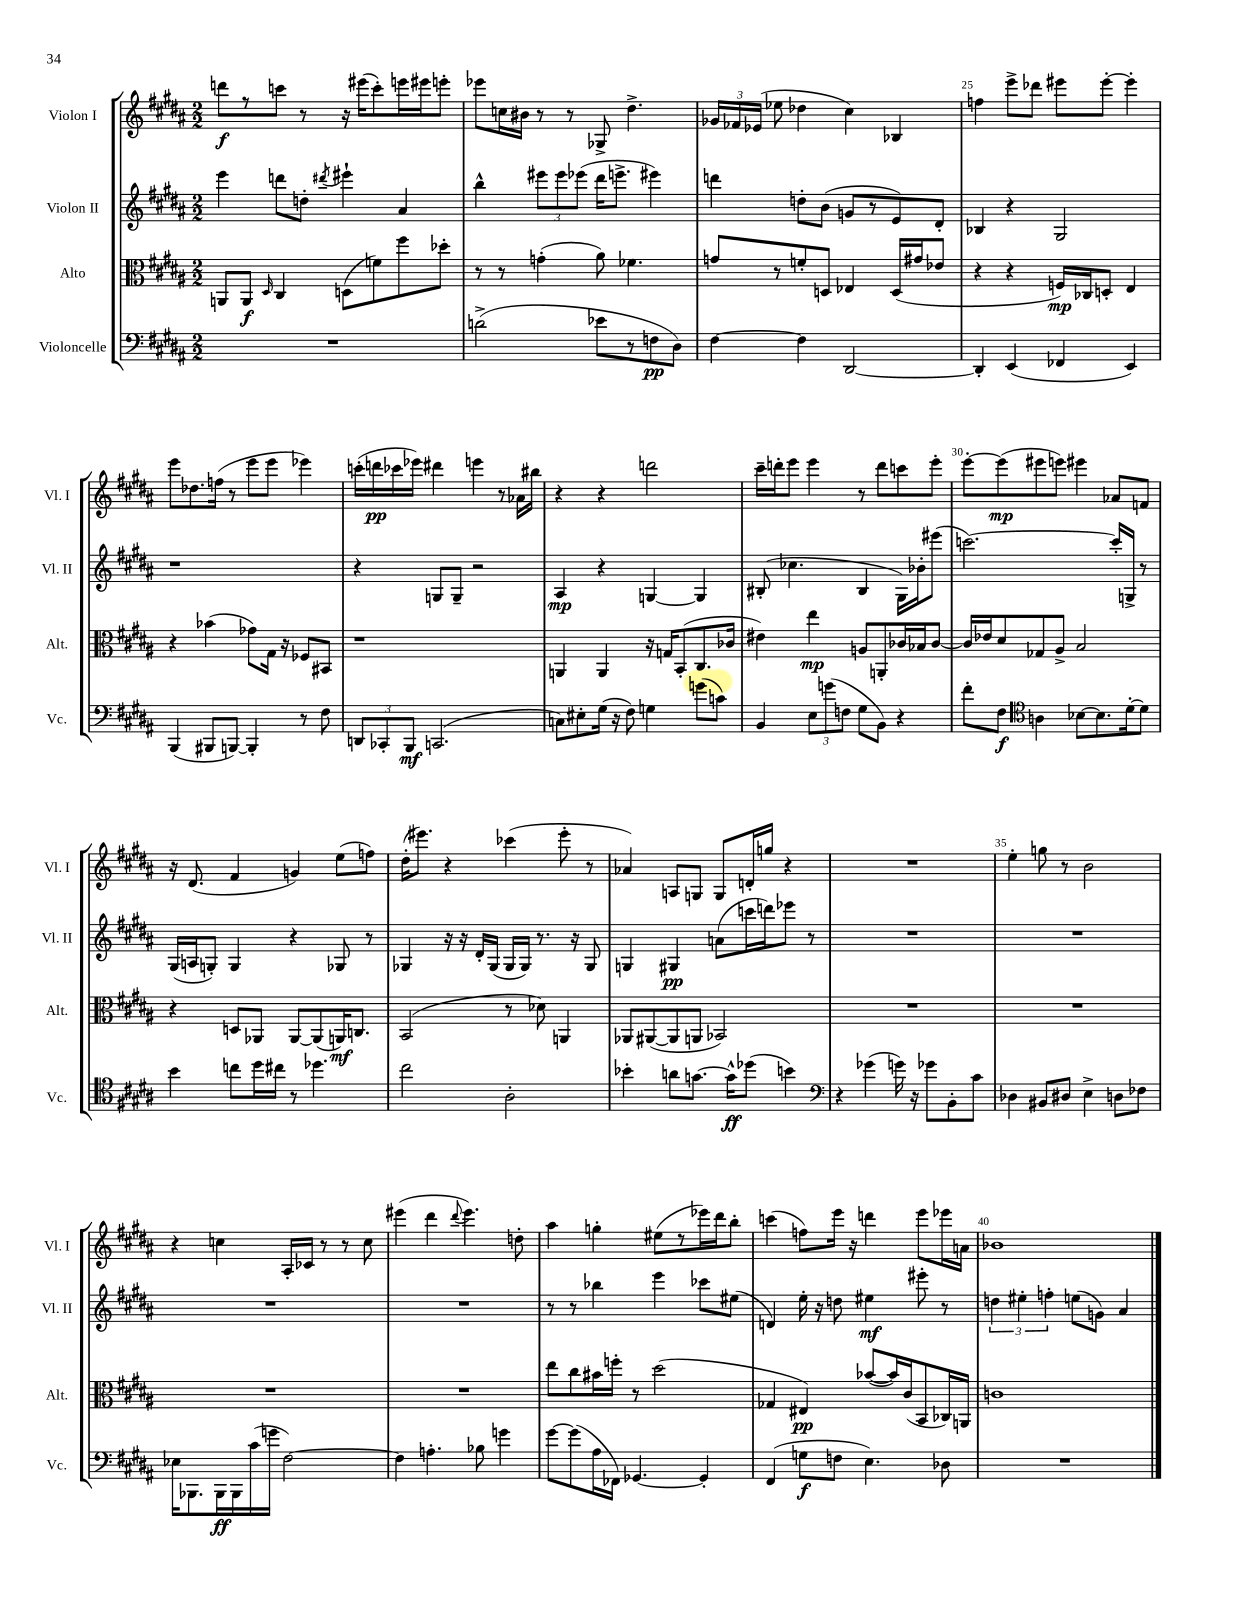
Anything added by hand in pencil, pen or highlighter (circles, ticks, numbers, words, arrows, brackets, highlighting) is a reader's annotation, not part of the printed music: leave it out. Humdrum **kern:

**kern	**dynam	**kern	**dynam	**kern	**dynam	**kern	**dynam
*part4	*part4	*part3	*part3	*part2	*part2	*part1	*part1
*staff4	*staff4	*staff3	*staff3	*staff2	*staff2	*staff1	*staff1
*I"Violoncelle	*	*I"Alto	*	*I"Violon II	*	*I"Violon I	*
*I'Vc.	*	*I'Alt.	*	*I'Vl. II	*	*I'Vl. I	*
*clefF4	*	*clefC3	*	*clefG2	*	*clefG2	*
*k[f#c#g#d#a#]	*	*k[f#c#g#d#a#]	*	*k[f#c#g#d#a#]	*	*k[f#c#g#d#a#]	*
*M2/2	*	*M2/2	*	*M2/2	*	*M2/2	*
=22	=22	=22	=22	=22	=22	=22	=22
1r	.	8AAn/L	.	4eee\	.	8dddn\L	f
.	.	8AA/J	f	.	.	8r	.
.	.	16qqD#/	.	.	.	.	.
.	.	4C#/	.	8dddn\L	.	8cccn\J	.
.	.	.	.	8ddn'\J	.	8r	.
.	.	.	.	8qddd#X/	.	.	.
.	.	(8Dn\L	.	4eee#X`\	.	16r	.
.	.	.	.	.	.	(16eee#X\KL	.
.	.	8fn\)	.	.	.	8ccc'\)	.
.	.	8ff#\	.	4a#/	.	16eeen\L	.
.	.	.	.	.	.	16eee#X\J	.
.	.	8dd-X'\J	.	.	.	8eeen'\J	.
=23	=23	=23	=23	=23	=23	=23	=23
(2dn^\	.	8r	.	4bb^^\	.	8eee-X\L	.
.	.	8r	.	.	.	16ccn\L	.
.	.	.	.	.	.	16b#X\JJ	.
.	.	(4gn'\	.	12eee#X\L	.	8r	.
.	.	.	.	12eee#\	.	.	.
.	.	.	.	.	.	8r	.
.	.	.	.	(12eee-X\J	.	.	.
8e-X\L	.	8a#\)	.	16ddd#\KL	.	8G-X^/	.
.	.	.	.	8.eeen^\J	.	.	.
8r	.	4.f-X\	.	.	.	4.dd#^\	.
8Fn\	pp	.	.	4eee#X\)	.	.	.
8D#\J)	.	.	.	.	.	.	.
=24	=24	=24	=24	=24	=24	=24	=24
[4F#\	.	8gn/L	.	4dddn\	.	24g-X/LL	.
.	.	.	.	.	.	24f-X/	.
.	.	.	.	.	.	(24e-X/JJ	.
.	.	8r	.	.	.	8ee-X\	.
4F#\]	.	8fn'/	.	8ddn'\L	.	4dd-X\	.
.	.	8Dn/J	.	(8b\J	.	.	.
[2DD#/	.	4E-X/	.	8gn/L	.	4cc#\)	.
.	.	.	.	8r	.	.	.
.	.	(16D/LL	.	8e/)	.	4B-X/	.
.	.	16g#X/J	.	.	.	.	.
.	.	8e-X/J	.	8d#'/J	.	.	.
=25	=25	=25	=25	=25	=25	=25	=25
4DD#'/]	.	4r	.	4B-X/	.	4ffn\	.
(4EE/	.	4r	.	4r	.	8eee^\L	.
.	.	.	.	.	.	8ddd-X\J	.
4FF-X/	.	16Fn/LL)	mp	2G#/	.	8eee#X\L	.
.	.	16C-X/J	.	.	.	.	.
.	.	8Dn'/J	.	.	.	[8eee#'\J	.
4EE/)	.	4E/	.	.	.	4eee#'\]	.
!!LO:LB:g=z
=26	=26	=26	=26	=26	=26	=26	=26
(4BBB/	.	4r	.	1r	.	8eee\L	.
.	.	.	.	.	.	8.dd-X\	.
8BBB#X/L	.	(4b-X\	.	.	.	.	.
.	.	.	.	.	.	(16ffn\Jk	.
[8BBBn/J)	.	.	.	.	.	8r	.
4BBB'/]	.	8g-X\L)	.	.	.	8eee\L	.
.	.	16G#\Jk	.	.	.	8eee\J	.
.	.	16r	.	.	.	.	.
8r	.	8F-X/L	.	.	.	4eee-X\)	.
8F#\	.	8BB#X/J	.	.	.	.	.
=27	=27	=27	=27	=27	=27	=27	=27
12DDn/L	.	1r	.	4r	.	(16cccn'\LL	.
.	.	.	.	.	.	16dddn\	pp
12CC-X'/	.	.	.	.	.	.	.
.	.	.	.	.	.	16ccc-X\	.
12BBB/J	mf	.	.	.	.	.	.
.	.	.	.	.	.	16eee-X\JJ)	.
(2.CCn/	.	.	.	8Gn/L	.	4ddd#X\	.
.	.	.	.	8G~/J	.	.	.
.	.	.	.	2r	.	4eeen\	.
.	.	.	.	.	.	8r	.
.	.	.	.	.	.	16a-X\LL	.
.	.	.	.	.	.	16bb#X\JJ	.
=28	=28	=28	=28	=28	=28	=28	=28
8Cn\L)	.	4AAn/	.	4A#/	mp	4r	.
8E#X'\	.	.	.	.	.	.	.
(16G#\Jk	.	4AA/	.	4r	.	4r	.
16r	.	.	.	.	.	.	.
8F#\)	.	.	.	.	.	.	.
4Gn\	.	16r	.	[4Gn/	.	2dddn\	.
.	.	16Gn/KL	.	.	.	.	.
.	.	(8BB'/	.	.	.	.	.
(8gn\L	.	8.C#/	.	4G/]	.	.	.
8cn\J)	.	.	.	.	.	.	.
.	.	16c-X/Jk	.	.	.	.	.
=29	=29	=29	=29	=29	=29	=29	=29
4BB/	.	4e#X\)	.	(8B#X'/	.	16ccc#~\LL	.
.	.	.	.	.	.	16dddn'\J	.
.	.	.	.	4.cc-X\	.	8eee\J	.
12E\L	.	4ee\	mp	.	.	4eee\	.
(12gn\	.	.	.	.	.	.	.
12Fn\J	.	.	.	.	.	.	.
8G#\L	.	8An/L	.	4B#/	.	8r	.
8BB\J)	.	8AAn'/	.	.	.	8ddd\L	.
4r	.	16c-X/L	.	16G#\LL)	.	8cccn\	.
.	.	16B-X/J	.	16b-X'\J	.	.	.
.	.	[8c-/J	.	(8eee#X\J	.	8eee'\J	.
=30	=30	=30	=30	=30	=30	=30	=30
8f#'\L	.	16c-/LL]	.	[2.cccn\)	.	[8eee'\L	.
.	.	16e-X/J	.	.	.	.	.
8F#\J	f	8d#/	.	.	.	(8eee\]	mp
*clefC4	*	*	*	*	*	*	*
4An\	.	8G-X/	.	.	.	8eee#X\	.
.	.	8A#^/J	.	.	.	8eeen\J)	.
[8B-X\L	.	2B/	.	.	.	4eee#X\	.
8.B-\]	.	.	.	.	.	.	.
.	.	.	.	16ccc'/LL]	.	8a-X/L	.
[16d#'\k	.	.	.	16Gn^/JJ	.	.	.
8d#\J]	.	.	.	8r	.	8fn/J	.
!!LO:LB:g=z
=31	=31	=31	=31	=31	=31	=31	=31
4b\	.	4r	.	(16G#/LL	.	16r	.
.	.	.	.	16An/J	.	(8.d#/	.
.	.	.	.	8Gn'/J)	.	.	.
8ccn\L	.	8Dn/L	.	4G/	.	4f#/	.
16dd#\L	.	8AA-X/J	.	.	.	.	.
16cc#X\JJ	.	.	.	.	.	.	.
8r	.	[8AA-/L	.	4r	.	4gn/)	.
4.dd-X\	.	(8AA-/]	.	.	.	.	.
.	.	16AAn/K)	mf	8G-X/	.	(8ee\L	.
.	.	8.Cn/J	.	.	.	.	.
.	.	.	.	8r	.	8ffn\J)	.
=32	=32	=32	=32	=32	=32	=32	=32
2cc#\	.	(2BB/	.	4G-X/	.	(16dd#'\KL	.
.	.	.	.	.	.	8.eee#X\J)	.
.	.	.	.	16r	.	4r	.
.	.	.	.	16r	.	.	.
.	.	.	.	16d#'/LL	.	.	.
.	.	.	.	(16G-/JJ	.	.	.
2A#'\	.	8r	.	16G-/LL	.	(4ccc-X\	.
.	.	.	.	16G-/JJ)	.	.	.
.	.	8d-X\)	.	8.r	.	.	.
.	.	4AAn/	.	.	.	8eee#'\	.
.	.	.	.	16r	.	.	.
.	.	.	.	8G-/	.	8r	.
=33	=33	=33	=33	=33	=33	=33	=33
4b-X'\	.	8AA-X/L	.	4Gn/	.	4a-X/)	.
.	.	([8AA#X/	.	.	.	.	.
8an\L	.	8AA#/]	.	4G#X/	pp	8An/L	.
[8.gn\J	.	8AAn/J	.	.	.	8Gn/J	.
.	.	2BB-X/)	.	(8an\L	.	8G/L	.
16g^^\KL]	ff	.	.	.	.	.	.
(8dd-X\J	.	.	.	16cccn\L	.	16dn'/L	.
.	.	.	.	16dddn\J)	.	16ggn/JJ	.
4bn\)	.	.	.	8eee-X\J	.	4r	.
.	.	.	.	8r	.	.	.
=34	=34	=34	=34	=34	=34	=34	=34
*clefF4	*	*	*	*	*	*	*
4r	.	1r	.	1r	.	1r	.
(4g-X\	.	.	.	.	.	.	.
16gn\)	.	.	.	.	.	.	.
16r	.	.	.	.	.	.	.
8g-X\L	.	.	.	.	.	.	.
8BB'\	.	.	.	.	.	.	.
8c#\J	.	.	.	.	.	.	.
=35	=35	=35	=35	=35	=35	=35	=35
4D-X\	.	1r	.	1r	.	4ee'\	.
8BB#X/L	.	.	.	.	.	8ggn\	.
8D#X/J	.	.	.	.	.	8r	.
4E^\	.	.	.	.	.	2b\	.
8Dn\L	.	.	.	.	.	.	.
8F-X\J	.	.	.	.	.	.	.
!!LO:LB:g=z
=36	=36	=36	=36	=36	=36	=36	=36
16E-X\KL	.	1r	.	1r	.	4r	.
8.BBB-X\	.	.	.	.	.	.	.
16BBB-\L	ff	.	.	.	.	4ccn\	.
16BBB-\	.	.	.	.	.	.	.
(16c#\	.	.	.	.	.	.	.
16gn\JJ	.	.	.	.	.	.	.
[2F#\)	.	.	.	.	.	16A#'/LL	.
.	.	.	.	.	.	16c-X/JJ	.
.	.	.	.	.	.	8r	.
.	.	.	.	.	.	8r	.
.	.	.	.	.	.	8cc\	.
=37	=37	=37	=37	=37	=37	=37	=37
4F#\]	.	1r	.	1r	.	(4eee#X\	.
4.An'\	.	.	.	.	.	4ddd#\	.
.	.	.	.	.	.	8qqddd#/	.
.	.	.	.	.	.	4.eee#\)	.
8B-X\	.	.	.	.	.	.	.
4gn\	.	.	.	.	.	.	.
.	.	.	.	.	.	8ddn'\	.
=38	=38	=38	=38	=38	=38	=38	=38
[8g#\L	.	8ee\L	.	8r	.	4aa#\	.
(8g#\]	.	8cc#\	.	8r	.	.	.
16A#\L	.	16b#X\L	.	4bb-X\	.	4ggn'\	.
16FF-X\JJ)	.	16ffn'\JJ	.	.	.	.	.
[4.GG-X/	.	8r	.	.	.	.	.
.	.	(2dd#\	.	4eee\	.	(8ee#X\L	.
.	.	.	.	.	.	8r	.
4GG-'/]	.	.	.	8ccc-X\L	.	16eee-X\L)	.
.	.	.	.	.	.	16ddd#\J	.
.	.	.	.	(8ee#X\J	.	8bb'\J	.
=39	=39	=39	=39	=39	=39	=39	=39
(4FF#/	.	4G-X/	.	4dn/)	.	(4cccn\	.
8Gn\L	f	4E#X/)	pp	16ee'\	.	8ffn\L)	.
.	.	.	.	16r	.	.	.
8Fn\J	.	.	.	8ddn\	.	16eee\Jk	.
.	.	.	.	.	.	16r	.
4.E\)	.	([8b-X/L	.	4ee#X\	mf	4dddn\	.
.	.	16b-/L])	.	.	.	.	.
.	.	(16c#/J	.	.	.	.	.
.	.	8BB/	.	8eee#X'\	.	8eee\L	.
8D-X\	.	16C-X/L)	.	8r	.	16eee-X\L	.
.	.	16AAn/JJ	.	.	.	16an\JJ	.
=40	=40	=40	=40	=40	=40	=40	=40
1r	.	1cn	.	6ddn\	.	1b-X	.
.	.	.	.	6ee#X'\	.	.	.
.	.	.	.	6ffn'\	.	.	.
.	.	.	.	(8een\L	.	.	.
.	.	.	.	8gn\J)	.	.	.
.	.	.	.	4a#/	.	.	.
==	==	==	==	==	==	==	==
*-	*-	*-	*-	*-	*-	*-	*-
